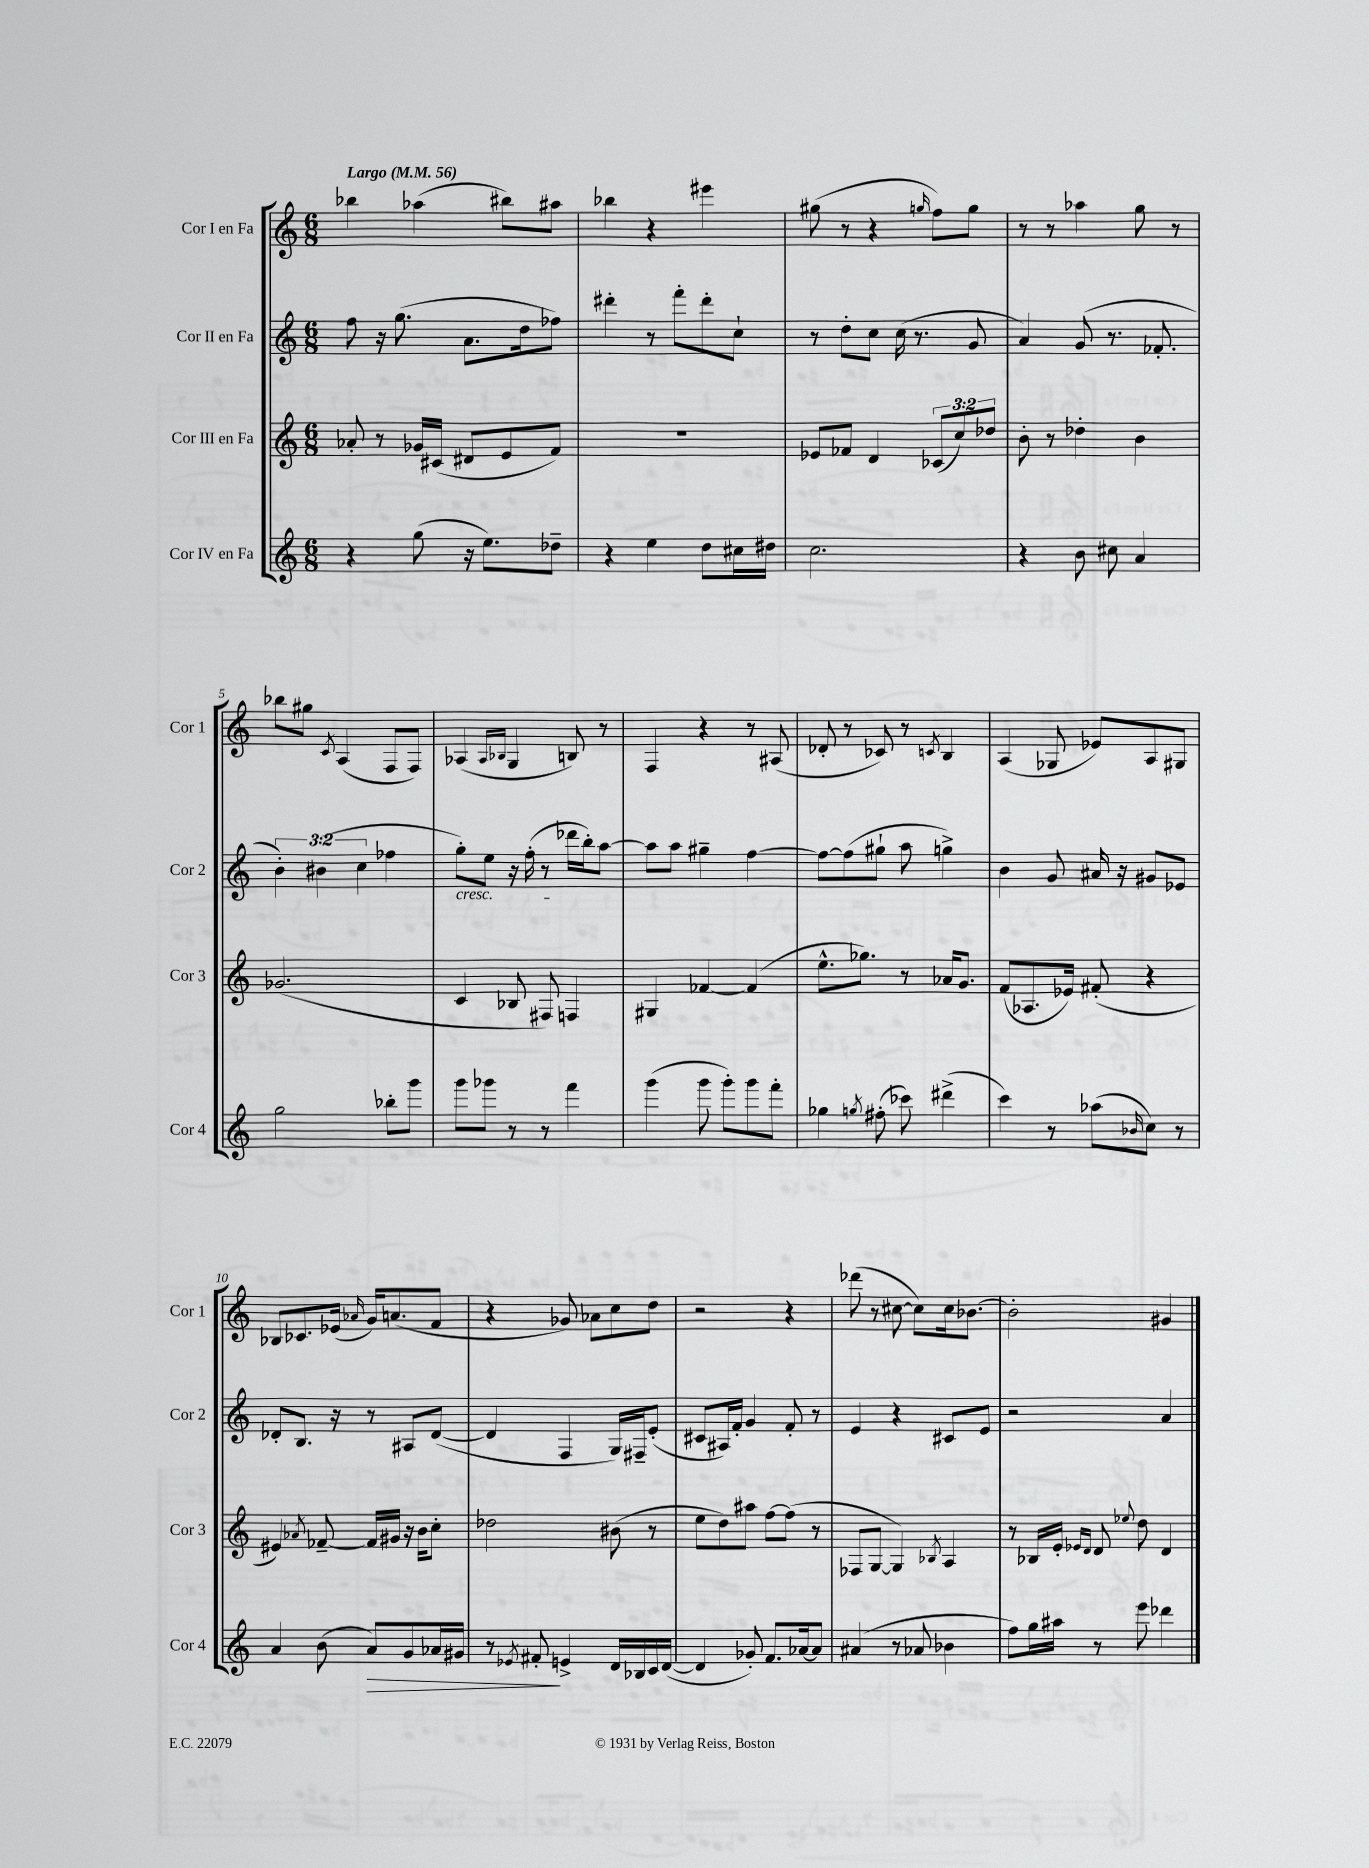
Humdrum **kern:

**kern	**dynam	**kern	**kern	**kern
*part4	*part4	*part3	*part2	*part1
*staff4	*staff4	*staff3	*staff2	*staff1
*I"Cor IV en Fa	*	*I"Cor III en Fa	*I"Cor II en Fa	*I"Cor I en Fa
*I'Cor 4	*	*I'Cor 3	*I'Cor 2	*I'Cor 1
*clefG2	*	*clefG2	*clefG2	*clefG2
*k[]	*	*k[]	*k[]	*k[]
*M6/8	*	*M6/8	*M6/8	*M6/8
*MM56	*	*MM56	*MM56	*MM56
=1	=1	=1	=1	=1
!	!	!	!	!LO:TX:a:B:t=Largo
4r	.	8a-X'/	8ff\	4bb-X\
.	.	8r	16r	.
.	.	.	(8.gg\	.
(8gg\	.	16g-X/LL	.	(4aa-X\
.	.	(16c#X/JJ	.	.
16r	.	8d#X/L	8.a\L	.
8.ee\L)	.	.	.	.
.	.	8e/	.	8bb#X\L)
.	.	.	16dd\k	.
8dd-X~\J	.	8f/J)	8ff-X\J)	8aa#X\J
=2	=2	=2	=2	=2
4r	.	2.r	4ddd#X'\	4bb-X\
4ee\	.	.	8r	4r
.	.	.	8fff'\L	.
8dd\L	.	.	8ddd#'\	4eee#X\
16cc#X\L	.	.	8cc`\J	.
16dd#X\JJ	.	.	.	.
=3	=3	=3	=3	=3
2.cc\	.	8e-X/L	8r	(8gg#X\
.	.	8f-X/J	8dd'\L	8r
.	.	4d/	8cc\J	4r
.	.	.	(16cc\	.
.	.	.	8.r	.
.	.	.	.	16qqggn/
.	.	(12c-X/L	.	8ff\L)
.	.	12cc/)	.	.
.	.	.	8g/	8gg\J
.	.	12dd-X/J	.	.
=4	=4	=4	=4	=4
4r	.	8b'\	4a/)	8r
.	.	8r	.	8r
8b\	.	4dd-X'\	(8g/	4aa-X\
8cc#X\	.	.	8.r	.
4a/	.	4b\	.	8gg\
.	.	.	8.f-X'/	.
.	.	.	.	8r
!!LO:LB:g=z
=5	=5	=5	=5	=5
2gg\	.	(2.g-X/	6b'\)	8bb-X\L
.	.	.	.	8gg#X\J
.	.	.	(6b#X\	.
.	.	.	.	8qc/
.	.	.	.	(4A/
.	.	.	6cc\	.
8bb-X'\L	.	.	4ff-X\	8F/L
8ggg\J	.	.	.	8F/J)
=6	=6	=6	=6	=6
!	!	!	!LO:TX:b:i:t=cresc.	!
8ggg\L	.	4c/	8gg'\L)	(4A-X/
8ggg-X\J	.	.	8ee\J	.
.	.	.	.	16qqA-/LL
.	.	.	.	16qqB-X/JJ
8r	.	8B-X/	16r	4G/
.	.	.	(16ff'\	.
8r	.	8F#X/)	8r	.
4fff\	.	4Fn/	16ddd-X\LL	8Bn/)
.	.	.	16bb'\J)	.
.	.	.	[8aa\J	8r
=7	=7	=7	=7	=7
(4ggg\	.	4G#X/	8aa\L]	4F/
.	.	.	8aa\J	.
8ggg\	.	[4f-X/	4gg#X~\	4r
8ggg'\L)	.	.	.	.
8ggg\	.	(4f-/]	[4ff\	8r
8fff'\J	.	.	.	(8A#X/
=8	=8	=8	=8	=8
4gg-X\	.	8.ee^^\L	8ff\L_	8d-X'/
.	.	.	(8ff\]	8r
.	.	8.gg-X\J)	.	.
8qggn/	.	.	.	.
(8ff#X'\	.	.	8gg#X`\J	8c-X/)
8ccc-X\)	.	8r	8aa\	8r
.	.	.	.	8qcn/
(4ddd#X^\	.	16a-X/KL	4ggn^\)	4B/
.	.	8.g/J	.	.
=9	=9	=9	=9	=9
4ccc\)	.	(8f/L	4b\	(4A/
.	.	8.A-X/	.	.
8r	.	.	8g/	8G-X/
.	.	16e-X/Jk)	.	.
(8aa-X\L	.	(8f#X'/	16a#X/	8e-X/L)
.	.	.	16r	.
16qqb-X/	.	.	.	.
8cc\J)	.	4r	8g#X/L	8A/
8r	.	.	8e-X/J	8G#X/J
!!LO:LB:g=z
=10	=10	=10	=10	=10
4a/	.	4e#X/)	8d-X'/L	8B-X/L
.	.	.	8.B/J	8.c-X/
.	.	8qa-X/	.	.
(8b\	.	[8f-X~/	.	.
.	.	.	16r	(16e-X/Jk
.	.	.	.	16qqa-X/
!	!LO:HP:b	!	!	!
8a/L)	>	16f-/LL]	8r	16g/KL)
.	.	16g#X/JJ	.	(8.an/
8g/	.	16r	8A#X/L	.
.	.	16b\KL	.	.
16a-X/L	.	8cc'\J	([8d-/J	8f/J
16g#X/JJ	.	.	.	.
=11	=11	=11	=11	=11
8r	.	2dd-X\	4d-/]	4r
8qe-X/	.	.	.	.
8f#X'/	.	.	.	.
4en^/	]	.	4F/	8g-X/)
.	.	.	.	8a-X\L
16d/LL	.	(8b#X\	16G/LL)	8cc\
16B-X/	.	.	16F#X~/J	.
16c/	.	8r	(8e'/J	8dd\J
([16d/JJ	.	.	.	.
=12	=12	=12	=12	=12
4d/]	.	8ee\L	8c#X/L	2r
.	.	8dd\)	16A#X/L)	.
.	.	.	16f'/JJ	.
8g-X'/)	.	8aa#X\J	4g/	.
8.f/L	.	[8ff\L	.	.
.	.	(8ff\J]	8f'/	4r
[16a-X/k	.	.	.	.
8a-/J]	.	8r	8r	.
=13	=13	=13	=13	=13
(4a#X/	.	8F-X/L	4e/	(8ddd-X\
.	.	[8G/J	.	8r
8r	.	4G/])	4r	[8cc#X\
8a-X/	.	.	.	8cc#\L])
.	.	8qB-X/	.	.
4b-X\	.	4A/	8c#X/L	16cc#\k
.	.	.	.	[8.b-X\J
.	.	.	8e/J	.
=14	=14	=14	=14	=14
8ff\L)	.	8r	2r	2b-'\]
16gg\L	.	16B-X/LL	.	.
16aa#X\JJ	.	16e'/JJ	.	.
.	.	16qqe-X/LL	.	.
.	.	16qqd/JJ	.	.
8r	.	8d/	.	.
.	.	8qqee-X/	.	.
8eee\	.	8dd\	.	.
4ddd-X\	.	4d/	4a/	4g#X/
==	==	==	==	==
*-	*-	*-	*-	*-
